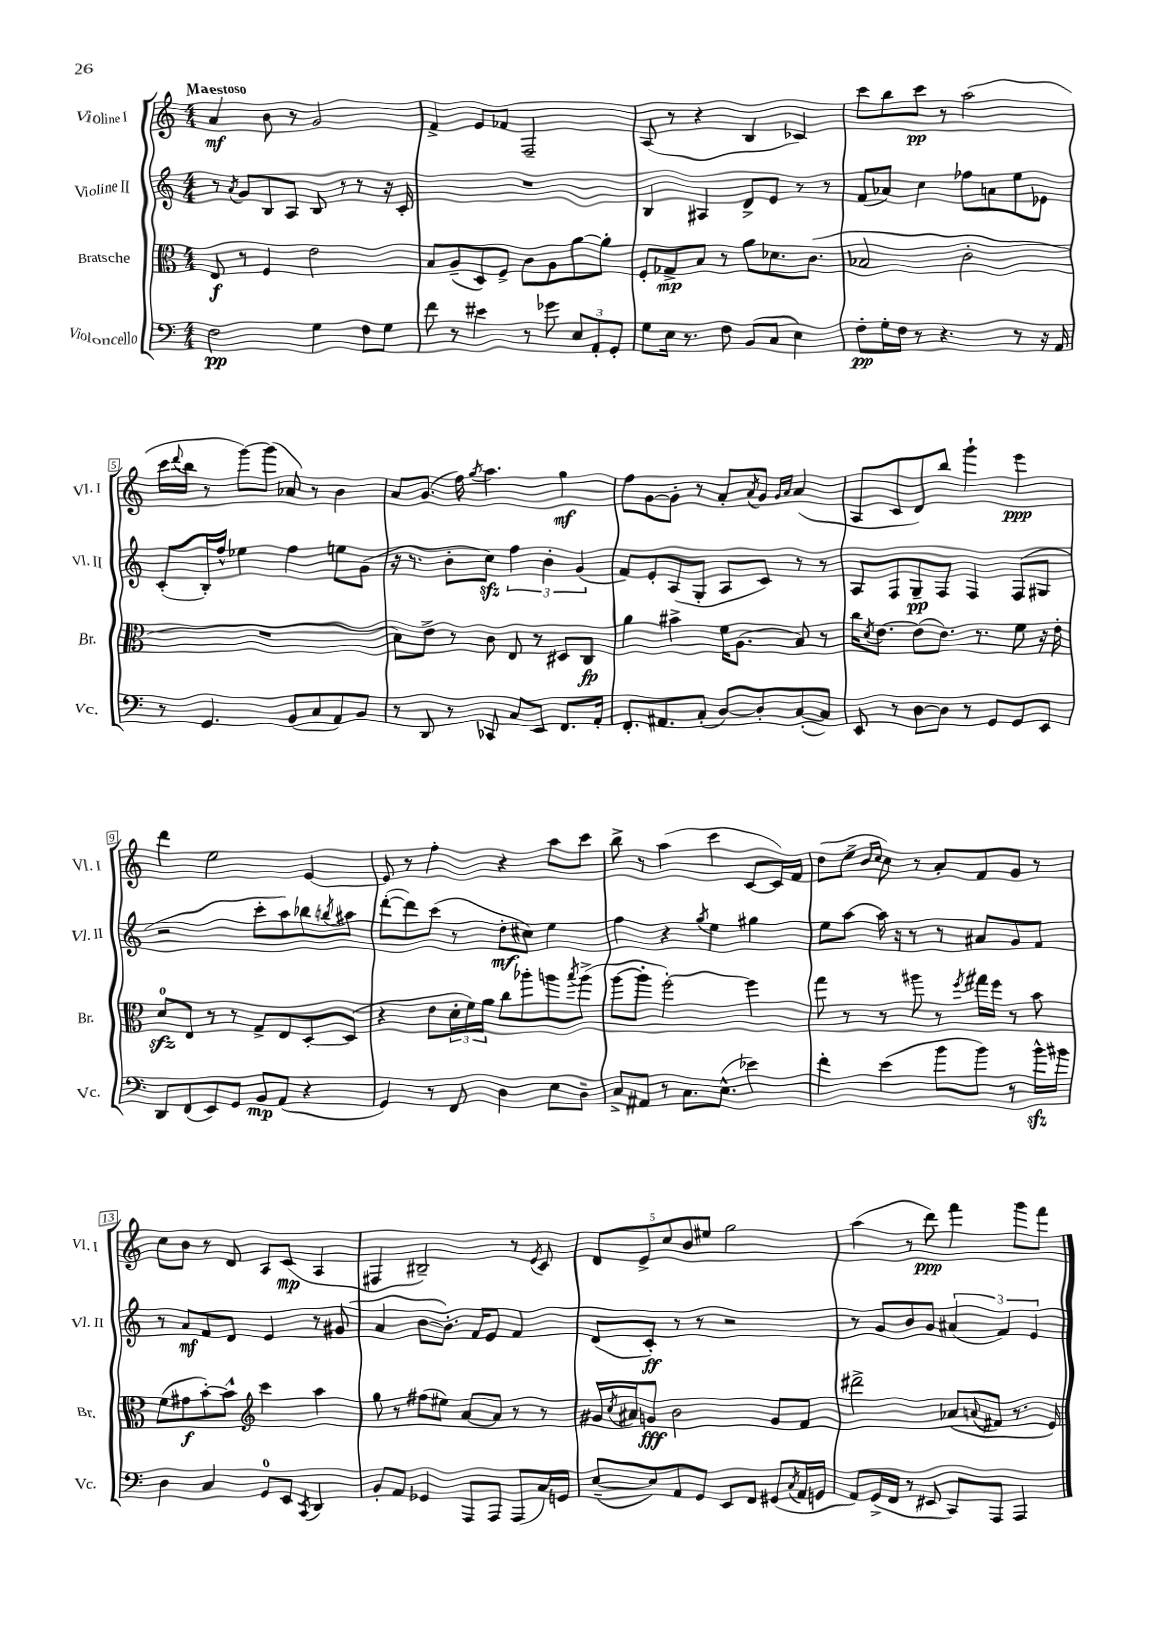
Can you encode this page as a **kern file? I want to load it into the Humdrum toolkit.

**kern	**kern	**kern	**kern
*staff4	*staff3	*staff2	*staff1
*clefF4	*clefC3	*clefG2	*clefG2
*k[]	*k[]	*k[]	*k[]
*M4/4	*M4/4	*M4/4	*M4/4
2F\	8E/	8r	4a/
.	.	8qa/	.
.	8r	8g/L	.
.	4F/	8B/	8b\
.	.	8A/J	8r
4G\	2e\	8B/	2g/
.	.	8r	.
8F\L	.	8r	.
8G\J	.	16r	.
.	.	16c'/	.
=	=	=	=
8f\	8B/L	1r	4f^/
8r	(8A~/	.	.
4e#\	8D/)	.	8e/L
.	8F^/J	.	8f-/J
8r	8c\L	.	2F~/
8g-\	8A\	.	.
12E/L	[8a\	.	.
12AA'/	.	.	.
.	8a'\]J	.	.
12GG'/J	.	.	.
=	=	=	=
8G\L	8F'/L	4B/	(8A/
16E\Jk	8G-^/	.	8r
8.r	.	.	.
.	8B/J	4A#/	4r
8F\	8r	.	.
(8BB/L	8a\L	8d^/L	4B/
8C/J	8.d-\	8e/J	.
4E\)	.	8r	4c-/)
.	(8.c\J	.	.
.	.	8r	.
=	=	=	=
8F'\L	2B-/	(8f/L	8ccc\L
16G'\L	.	8a-/J)	8bb\
16F\JJ	.	.	.
8r	.	4cc\	8ccc\J
4.r	.	.	8r
.	2c'\	8ff-\L	(2aa\
.	.	8a\	.
8r	.	8ee\	.
16r	.	8e-\J	.
16AA/	.	.	.
=	=	=	=
8r	1r	(8c'/L	16ccc\LL
.	.	.	8qqddd/
.	.	.	16bb\JJ
4.GG/	.	16B'/L)	8r
.	.	16ff^^/JJ	.
.	.	4ee-\	[8ggg\L)
.	.	.	(8ggg\]J
(8BB/L	.	4ff\	8a-/)
8C/	.	.	8r
8AA/)	.	8ee\L	4b\
8BB/J	.	(8g\J	.
=	=	=	=
8r	8B\L)	16r	8a/L
.	.	8.r	.
8DD/	8e^\J	.	(8.g/J
8r	8r	8b'\L	.
.	.	.	16ff\)
.	.	.	8qgg/
8CC-/	8c\	8cc\J)	4.aa\
8C/L	8E/	6ff\	.
8EE/J	8r	.	.
.	.	6b'\	.
8.FF/L	8D#/L	.	4gg\
.	.	(6g/	.
.	8C/J	.	.
16AA'/Jk	.	.	.
=	=	=	=
8.FF'/L	4a\	8f/L)	8ff\L
.	.	8e'/	[8g\
8.AA#/	.	.	.
.	4b#^\	(8A/	8g'\]J
(8C'/J	.	8G'/J	8r
[8D/L)	16f\LK	8A/L	8a'/L
.	(8.A\J	.	.
.	.	.	8qa/
8D'/]	.	8c/J)	8g/J
.	.	.	16qqg/LL
.	.	.	16qqa/JJ
([8C'/	8B/)	8r	(4a/
8C/]J)	8r	8r	.
=	=	=	=
8EE/	16cc\LK	8A/L	8A/L
.	8qd/	.	.
.	[8.e\J	.	.
8r	.	8F/	8c/
[8D\L	(8e\]L	8G~/	8d/)
8D\]J	8.e\J)	8F/J	8bb/J
8r	.	4F/	4ggg`\
.	8.r	.	.
8GG/L	.	.	.
8GG/	8f\	(8F/L	4eee\
8EE/J	16r	8G#/J	.
.	16e'\	.	.
=	=	=	=
8DD/L	8d/L	2r	4ddd\
(8FF/	8E/J	.	.
8EE/)	8r	.	2ee\
8GG/J	8r	.	.
8BB/L	8G^/L	8ccc'\L	.
(8AA/J	8E/	8aa\)	.
4r	[8D'/	8bb-\	[4e/
.	.	8qbb/	.
.	(8D/]J	8aa#\J	.
=	=	=	=
4GG/)	4r	([8ddd'\L	8e/]
.	.	8ddd\])	8r
8r	8e\L	(8ccc\J	4ff'\
8FF/	24d'\L	8r	.
.	24f\)	.	.
.	24a\JJ	.	.
4D\	8cc\L	8dd'\L	4r
.	8aa-'\	8cc#\J)	.
8E\L	8aa\	4ee\	8aa\L
.	8qbb/	.	.
8D~\J	(8aa^\J	.	8ccc\J
=	=	=	=
8C^/L	[8aa\L	4ff\	8bb^\
8AA#/J	8aa'\]J	.	8r
8r	[2ff'\)	4r	(4aa\
8.C\L	.	.	.
.	.	8qgg/	.
.	.	4ee\	4ccc\
(8.E^^\J	.	.	.
4e-\)	4ff\]	4gg#\	[8c/L
.	.	.	16c/]L)
.	.	.	16f/JJ
=	=	=	=
4f'\	8gg\	8ee\L	(8dd\L
.	8r	[8aa\J	8ee^\J
.	.	.	16qqb/LL
.	.	.	16qqcc/JJ
(4e\	8r	16aa\]	8cc\)
.	.	16r	.
.	8aa#\	8r	8r
8b\L	8r	8r	8a'/L
.	8qff/	.	.
8b\J)	16gg#\LL	8a#/L	8f/
.	16ff\JJ	.	.
8r	8r	8g/	8g/J
16b^^\LL	8b\	8f/J	8r
16b#\JJ	.	.	.
=	=	=	=
4D\	(8f\L	8r	8cc\L
.	8g#\	8a/L	8b\J
4C/	[8b'\)	8f/	8r
.	8b^^\]J	8d/J	8d/
*	*clefG2	*	*
8GG/L	4ccc\	4e/	8A/L
8EE/J	.	.	(8c/J
8qCC/	.	.	.
4DD/	4aa\	8r	4A/
.	.	(8g#/	.
=	=	=	=
8BB'/L	8gg\	4a/	4F#/
8AA/J	8r	.	.
4GG-/	(8ff#\L	[8b\L	2B#~/)
.	8ee#\J)	8.b'\]J)	.
8AAA/L	[8a/L	.	.
.	.	16f/LK	.
8AAA/J	8a/]J	8e/J	.
(8AAA/L	8r	4f/	8r
.	.	.	8qe/
16C/L)	8r	.	8c/
16GG/JJ	.	.	.
=	=	=	=
([8E~/L	16g#/LL	(8d/L	10d/L
.	8qcc/	.	.
.	16a#/J	.	.
.	.	.	10e^/
8E/])	8g/J	8c'/J)	.
.	.	.	10cc/
8AA/	2b\	8r	.
.	.	.	10b/
8GG/J	.	8r	.
.	.	.	10ee#/J
8EE/L	.	2r	2gg\
8FF/J	.	.	.
(8GG#/L	8g/L	.	.
8qC/	.	.	.
16AA/L	8f/J	.	.
16GG/JJ	.	.	.
=	=	=	=
8AA/L)	2ddd#^\	8r	(4aa\
(16GG^/L	.	8g/L	.
16FF/JJ	.	.	.
8r	.	8b/	8r
8EE#/	.	8g/J	8ddd\)
8CC/L)	(8a-/L	(6a#/	4fff\
.	8qqa/	.	.
8AAA/J	8f#/J	.	.
.	.	6f/)	.
4AAA/	8.r	.	8ggg\L
.	.	6e/	.
.	.	.	8fff\J
.	16e/)	.	.
==	==	==	==
*-	*-	*-	*-
